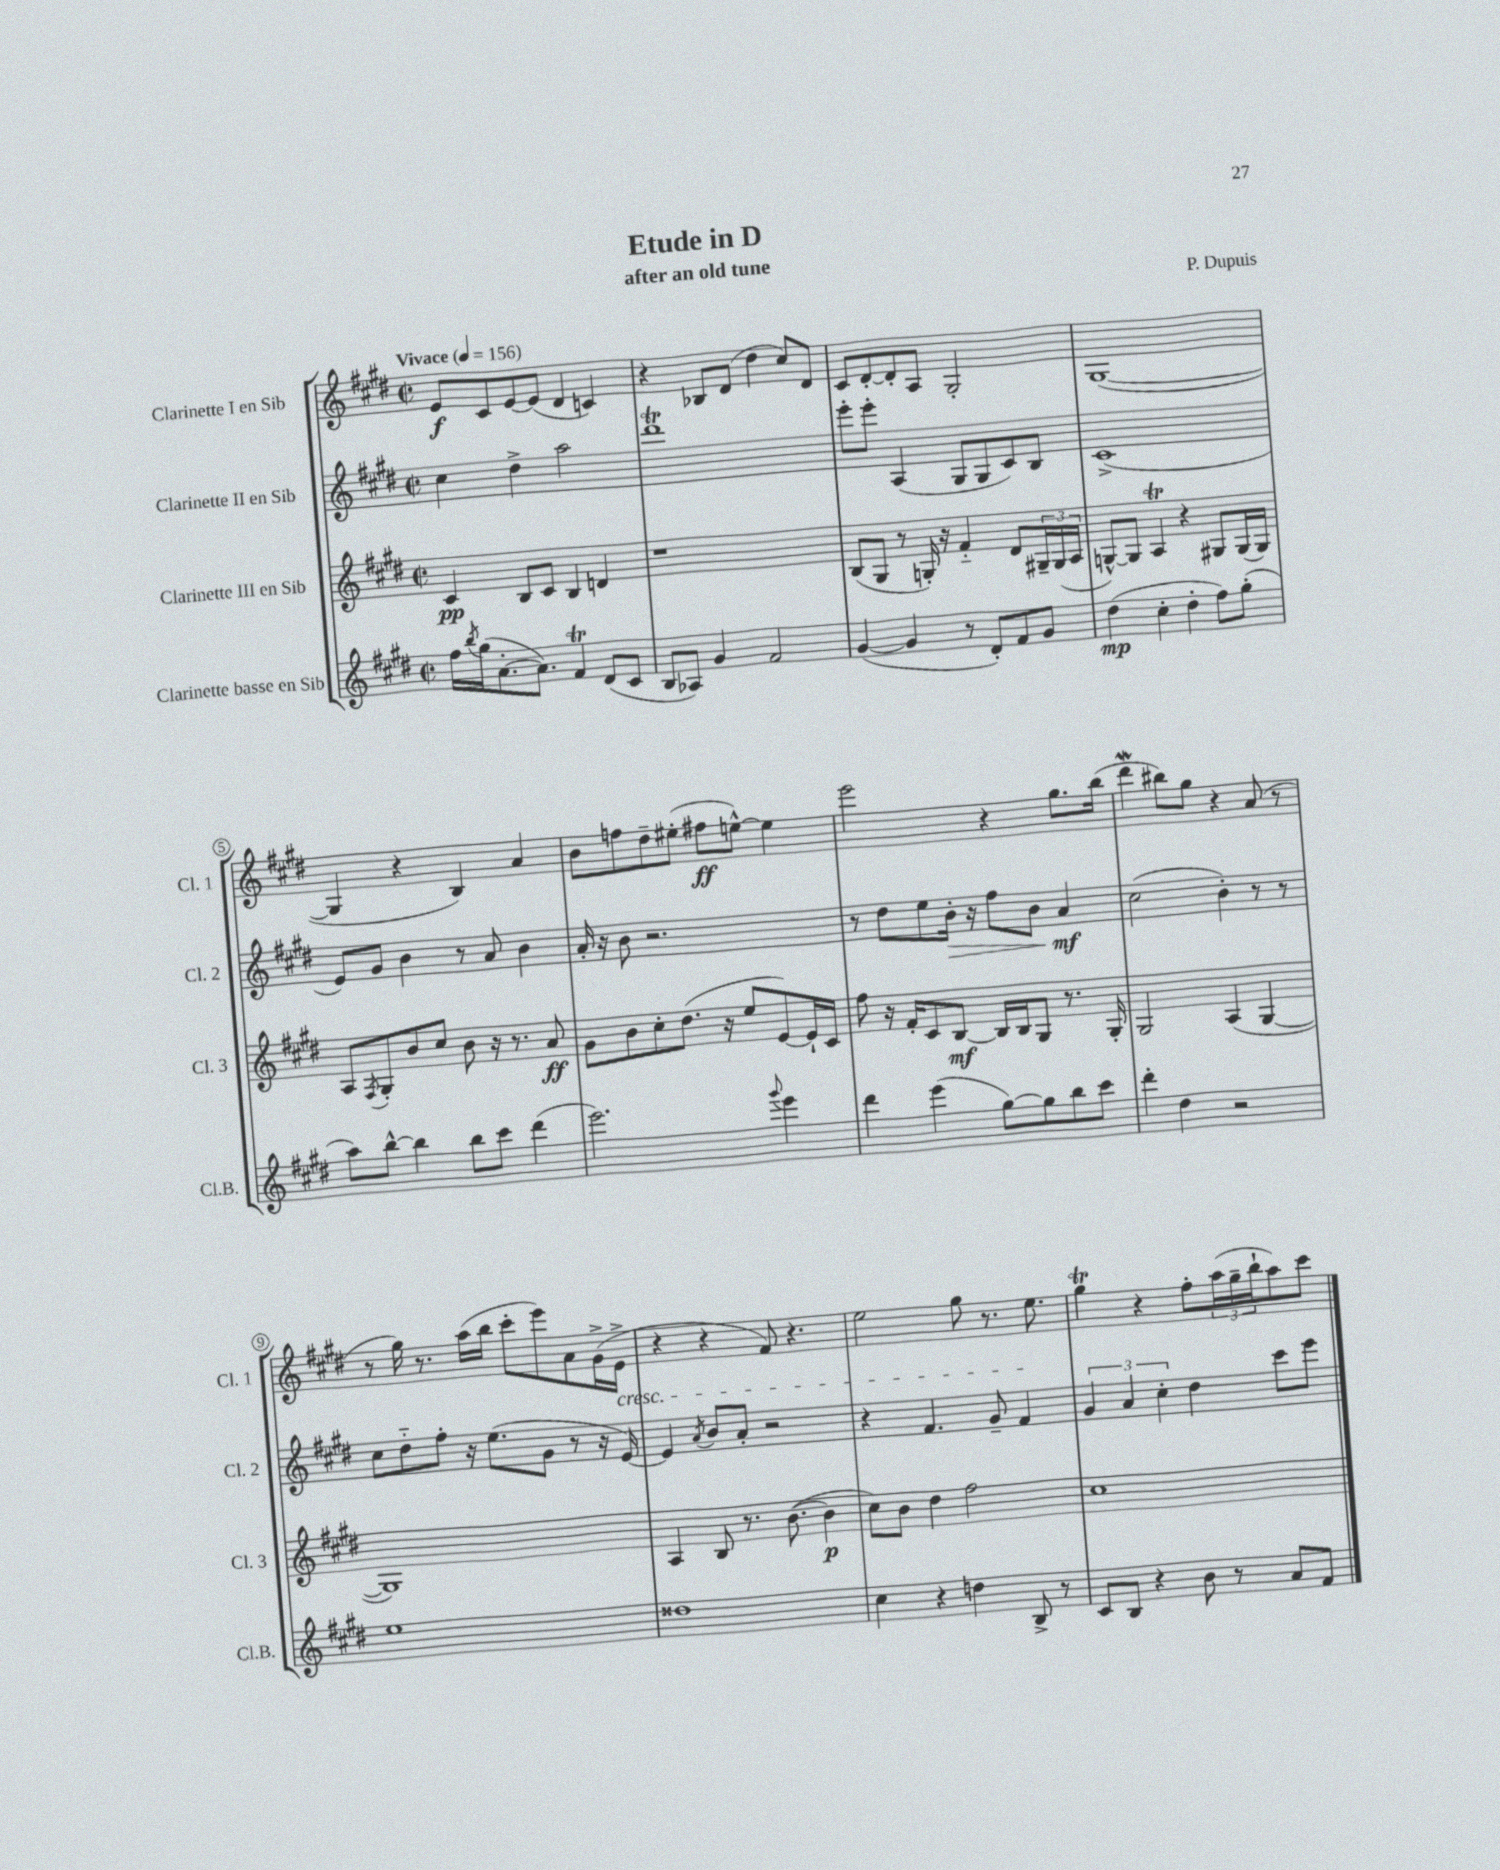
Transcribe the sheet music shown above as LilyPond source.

\header { title = "Etude in D" composer = "P. Dupuis" subtitle = "after an old tune" }
<<
\new StaffGroup <<
\new Staff = "s0" \with { instrumentName = "Clarinette I en Sib" shortInstrumentName = "Cl. 1" } {
    \clef treble \key e \major \defaultTimeSignature \time 2/2 \tempo "Vivace" 4 = 156
    e'8\f cis'8 e'8~ e'8( dis'4 c'4) |
    r4 bes8 dis'8( dis''4 cis''8) dis'8 |
    cis'8 dis'8~-. dis'8-. a8 gis2-. |
    gis1~( |
    gis4 r4 b4) a'4 |
    b'8 f''8 dis''8-- eis''8-.( fis''8\ff e''8~-^) e''4 |
    e'''2 r4 gis''8. b''16( |
    dis'''4\mordent bis''8) gis''8 r4 a'8( r8 |
    r8 gis''16) r8. a''16( b''16 cis'''8-. e'''8) a'8 gis'16->( e'16->\cresc |
    r4 r4 fis'8) r4. |
    e''2 gis''8 r8. e''8.\! |
    gis''4\trill r4 fis''8-. \tuplet 3/2 { a''16( gis''16-- b''16-! } a''8) cis'''8 \bar "|." |
}
\new Staff = "s1" \with { instrumentName = "Clarinette II en Sib" shortInstrumentName = "Cl. 2" } {
    \clef treble \key e \major \defaultTimeSignature \time 2/2
    cis''4 dis''4-> a''2 |
    dis'''1\trill |
    e'''8-. e'''8-. a4( gis8 gis8 cis'8) b8 |
    cis'1->( |
    e'8) gis'8 b'4 r8 a'8 b'4 |
    a'16-. r16 b'8 r2. |
    r8 dis''8 e''8 b'16-.\> r16 fis''8 b'8 a'4\mf\! |
    cis''2( b'4-.) r8 r8 |
    cis''8 dis''8-_ fis''8-. r16 e''8.( gis'8 r8 r16 e'16~) |
    e'4 \acciaccatura { a'8 } b'8 a'8-. r2 |
    r4 fis'4. gis'8-- fis'4 |
    \tuplet 3/2 { gis'4 a'4 cis''4-. } dis''4 cis'''8 e'''8 \bar "|." |
}
\new Staff = "s2" \with { instrumentName = "Clarinette III en Sib" shortInstrumentName = "Cl. 3" } {
    \clef treble \key e \major \defaultTimeSignature \time 2/2
    cis'4\pp b8 cis'8 b4 d'4 |
    r1 |
    b8( gis8 r8 g16-.) r16 fis'4-_ dis'8 \tuplet 3/2 { gis16-- gis16( a16 } |
    g8~-^) g8 a4\trill r4 gis8 gis16( gis16) |
    a8 \acciaccatura { fis8 } gis8-. b'8 cis''8 b'8 r16 r8. a'8\ff |
    gis'8 b'8 cis''8-. dis''8.( r16 e''8 e'8~) e'16-! cis'16 |
    fis''8 r16 fis'16-. cis'8 b8~\mf b16 b16 gis8 r8. gis16-. |
    gis2 a4( gis4~ |
    gis1) |
    a4 b8 r8. b'8.~( b'4\p |
    cis''8) b'8 dis''4 fis''2 |
    cis''1 \bar "|." |
}
\new Staff = "s3" \with { instrumentName = "Clarinette basse en Sib" shortInstrumentName = "Cl.B." } {
    \clef treble \key e \major \defaultTimeSignature \time 2/2
    fis''16 \acciaccatura { b''8 } gis''16( a'8.~-. a'8.) fis'4\trill dis'8( cis'8 |
    b8 aes8) gis'4 fis'2 |
    gis'4~( gis'4 r8 dis'8-.) fis'8 gis'8 |
    dis''4\mp( cis''4-. dis''4-. fis''8) gis''8-.( |
    a''8) b''8~-^ b''4 b''8 cis'''8 dis'''4( |
    e'''2.) \appoggiatura { gis'''8 } e'''4 |
    dis'''4 e'''4( gis''8~) gis''8 b''8 cis'''8 |
    dis'''4-. dis''4 r2 |
    e''1 |
    disis''1 |
    cis''4 r4 d''4 b8-> r8 |
    cis'8 b8 r4 b'8 r8 a'8 fis'8 \bar "|." |
}
>>
>>
\layout { \context { \Score \override BarNumber.stencil = #(make-stencil-circler 0.1 0.3 ly:text-interface::print) } }
